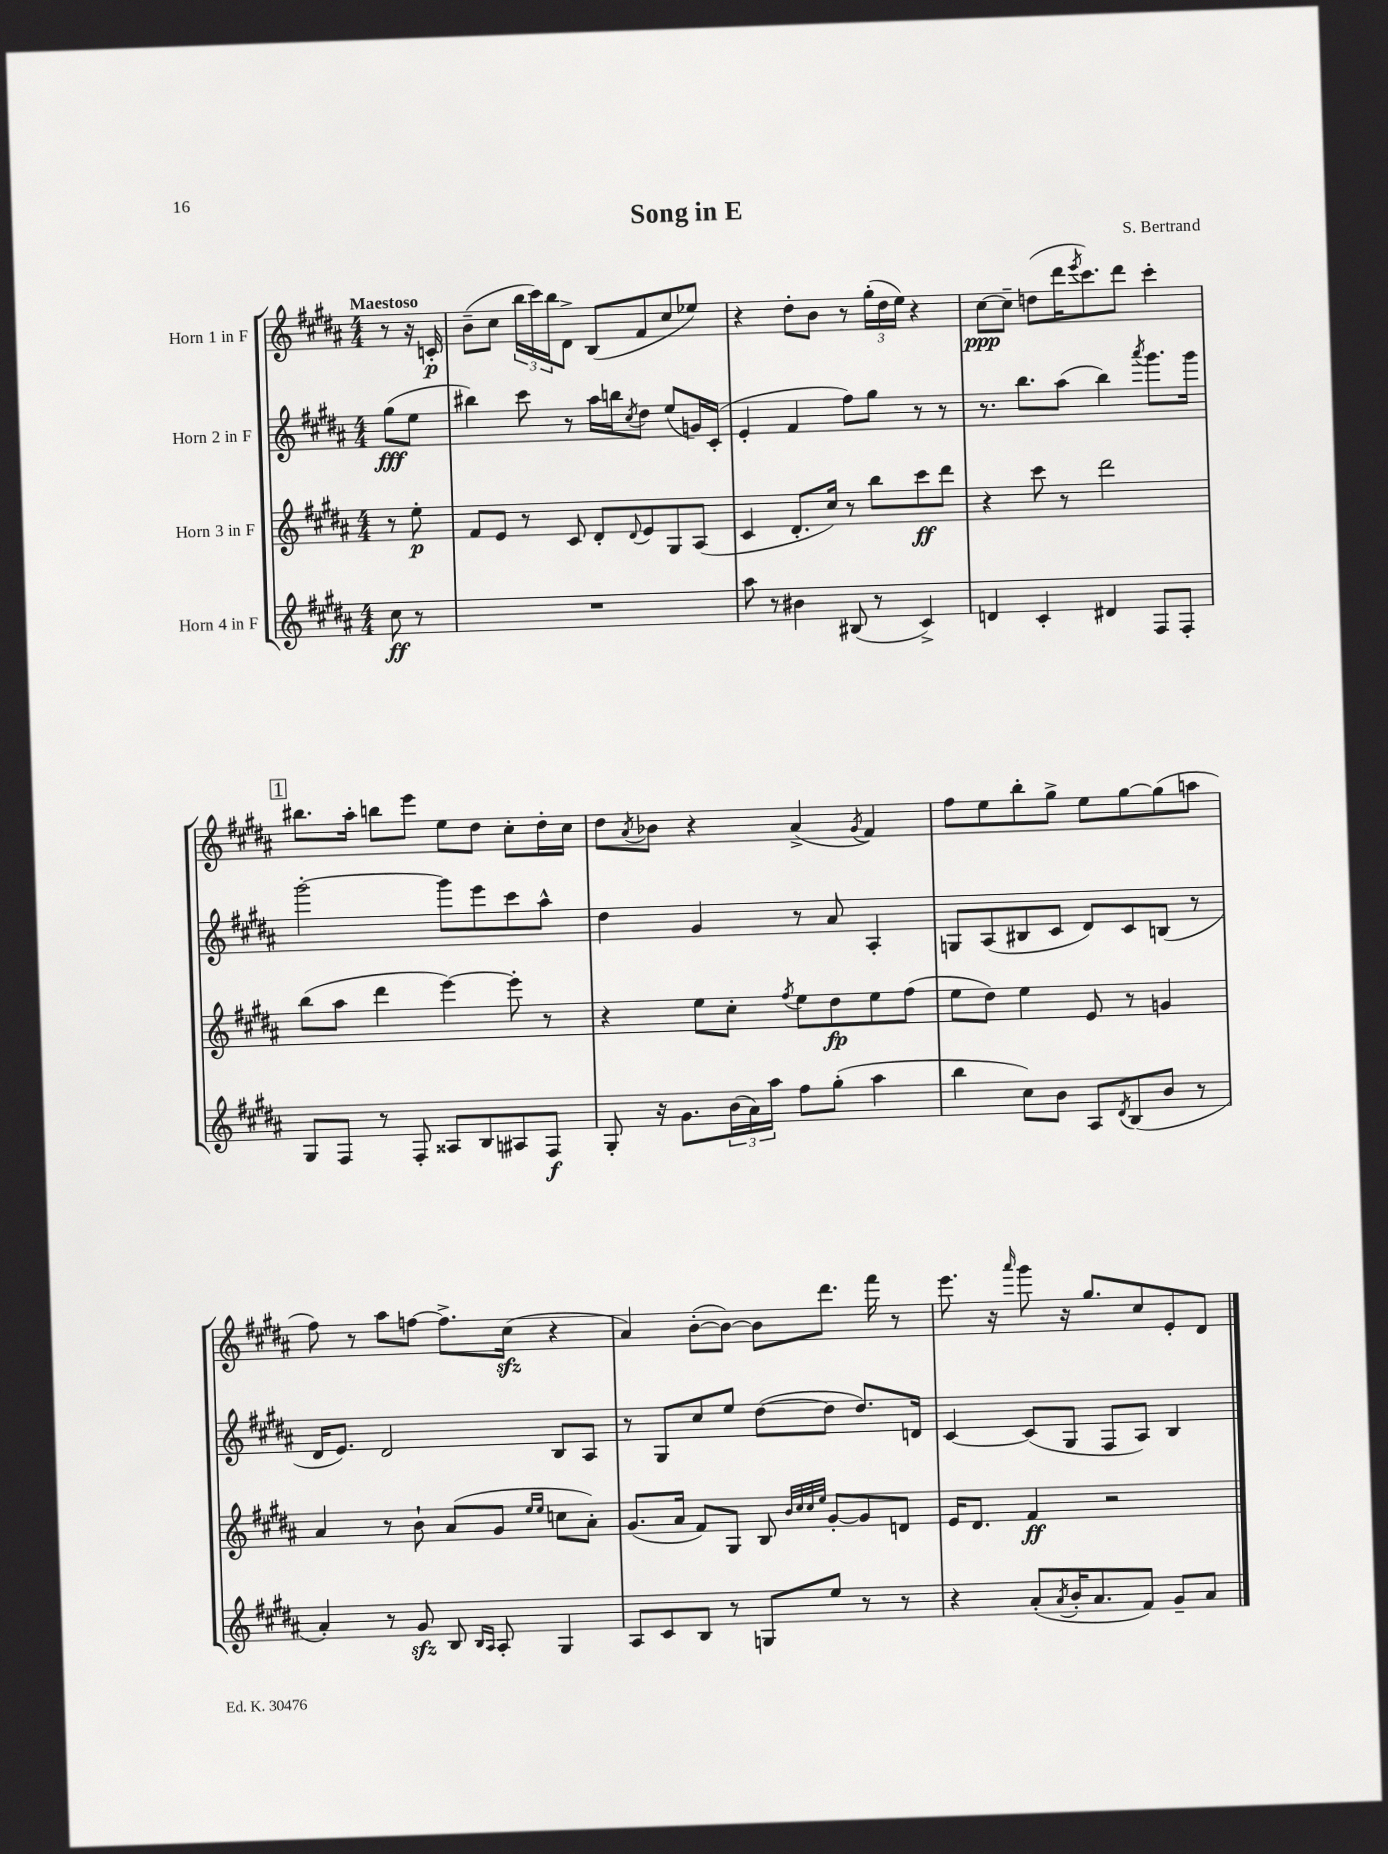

**kern	**kern	**kern	**kern
*staff4	*staff3	*staff2	*staff1
*clefG2	*clefG2	*clefG2	*clefG2
*k[f#c#g#d#a#]	*k[f#c#g#d#a#]	*k[f#c#g#d#a#]	*k[f#c#g#d#a#]
*M4/4	*M4/4	*M4/4	*M4/4
8cc#	8r	(8gg#	8r
8r	8ee'	8ee	16r
.	.	.	16c'
=	=	=	=
1r	8f#	4bb#)	(8b~
.	8e	.	8cc#
.	8r	8ccc#	24bb
.	.	.	24ccc#)
.	.	.	24bb
.	8c#	8r	8d#^
.	8d#'	16aa#	(8B
.	.	16bb	.
.	8qqd#	8qcc#	.
.	8e	8dd#	8f#
.	8G#	(8ee	8cc#
.	(8A#	16g)	8ee-)
.	.	(16c#'	.
=	=	=	=
8aa#	4c#	4e'	4r
8r	.	.	.
4b#	8.d#'	4f#	8dd#'
.	.	.	8b
.	16cc#)	.	.
(8B#	8r	8ff#)	8r
8r	8bb	8gg#	(24gg#'
.	.	.	24dd#
.	.	.	24ee)
4c#^)	8ccc#	8r	4r
.	8ddd#	8r	.
=	=	=	=
4d	4r	8.r	[8cc#
.	.	.	8cc#~]
.	.	8.bb	.
4c#'	8ccc#	.	(8dd
.	8r	(8aa#	16ddd#
.	.	.	8qeee
.	.	.	8.ccc#)
4d#	2ddd#	4bb)	.
.	.	.	8ddd#
.	.	8qaaa#	.
8F#	.	8.ggg#	4ccc#'
8F#'	.	.	.
.	.	16ggg#	.
=	=	=	=
8G#	(8bb	[2ggg#'	8.bb#
8F#	8aa#	.	.
.	.	.	16aa#'
8r	4ddd#	.	8bb
8F#'	.	.	8eee
8A##	[4eee)	8ggg#]	8ee
8B	.	8eee	8dd#
8A#	8eee']	8ccc#	8cc#'
8F#	8r	8aa#^^	16dd#'
.	.	.	16cc#
=	=	=	=
8G#'	4r	4dd#	8dd#
.	.	.	8qa#
16r	.	.	8b-
8.g#	.	.	.
.	8ee	4g#	4r
(24b	8cc#'	.	.
24a#)	.	.	.
24aa#	.	.	.
.	8qff#	.	.
8ff#	8ee	8r	(4a#^
(8gg#'	8dd#	8a#	.
.	.	.	8qg#
4aa#	8ee	4A#'	4f#)
.	(8ff#	.	.
=	=	=	=
4bb	8ee	8G	8ff#
.	8dd#)	(8A#	8ee
8cc#)	4ee	8B#	8bb'
8b	.	8c#	8gg#^
8A#	8e	8d#)	8ee
8qd#	.	.	.
(8B	8r	8c#	[8gg#
8b	4g	(8B	(8gg#]
8r	.	8r	8aa
=	=	=	=
4a#')	4a#	16d#	8ff#)
.	.	8.e)	.
.	.	.	8r
8r	8r	2d#	8aa#
8g#	8b`	.	[8ff
8B	(8a#	.	8.ff^]
16qqB	.	.	.
16qqA#	.	.	.
8A#'	8g#	.	.
.	.	.	(16cc#
.	16qqee	.	.
.	16qqee	.	.
4G#	8cc	8B	4r
.	8a#')	8A#	.
=	=	=	=
8A#	(8.g#	8r	4a#)
8c#	.	8G#	.
.	16a#	.	.
8B	8f#)	8cc#	([8b'
8r	8G#	8ee	8b_)
8G	8B	([8dd#	8b]
.	32qqb	.	.
.	32qqcc#	.	.
.	32qqcc#	.	.
.	32qqee	.	.
8ee	[8g#'	8dd#]	8.ddd#
8r	8g#]	8.dd#)	.
.	.	.	16fff#
8r	8d	.	8r
.	.	16d	.
=	=	=	=
4r	16e	[4c#	8.eee
.	8.d#	.	.
.	.	.	16r
.	.	.	16qqaaa#
(8a#'	4f#	(8c#]	8ggg#
8qa#	.	.	.
16b'	.	8G#	16r
8.a#	.	.	8.gg#
.	2r	8F#	.
8f#)	.	8A#)	8cc#
8g#~	.	4B	8e'
8a#	.	.	8d#
==	==	==	==
*-	*-	*-	*-
